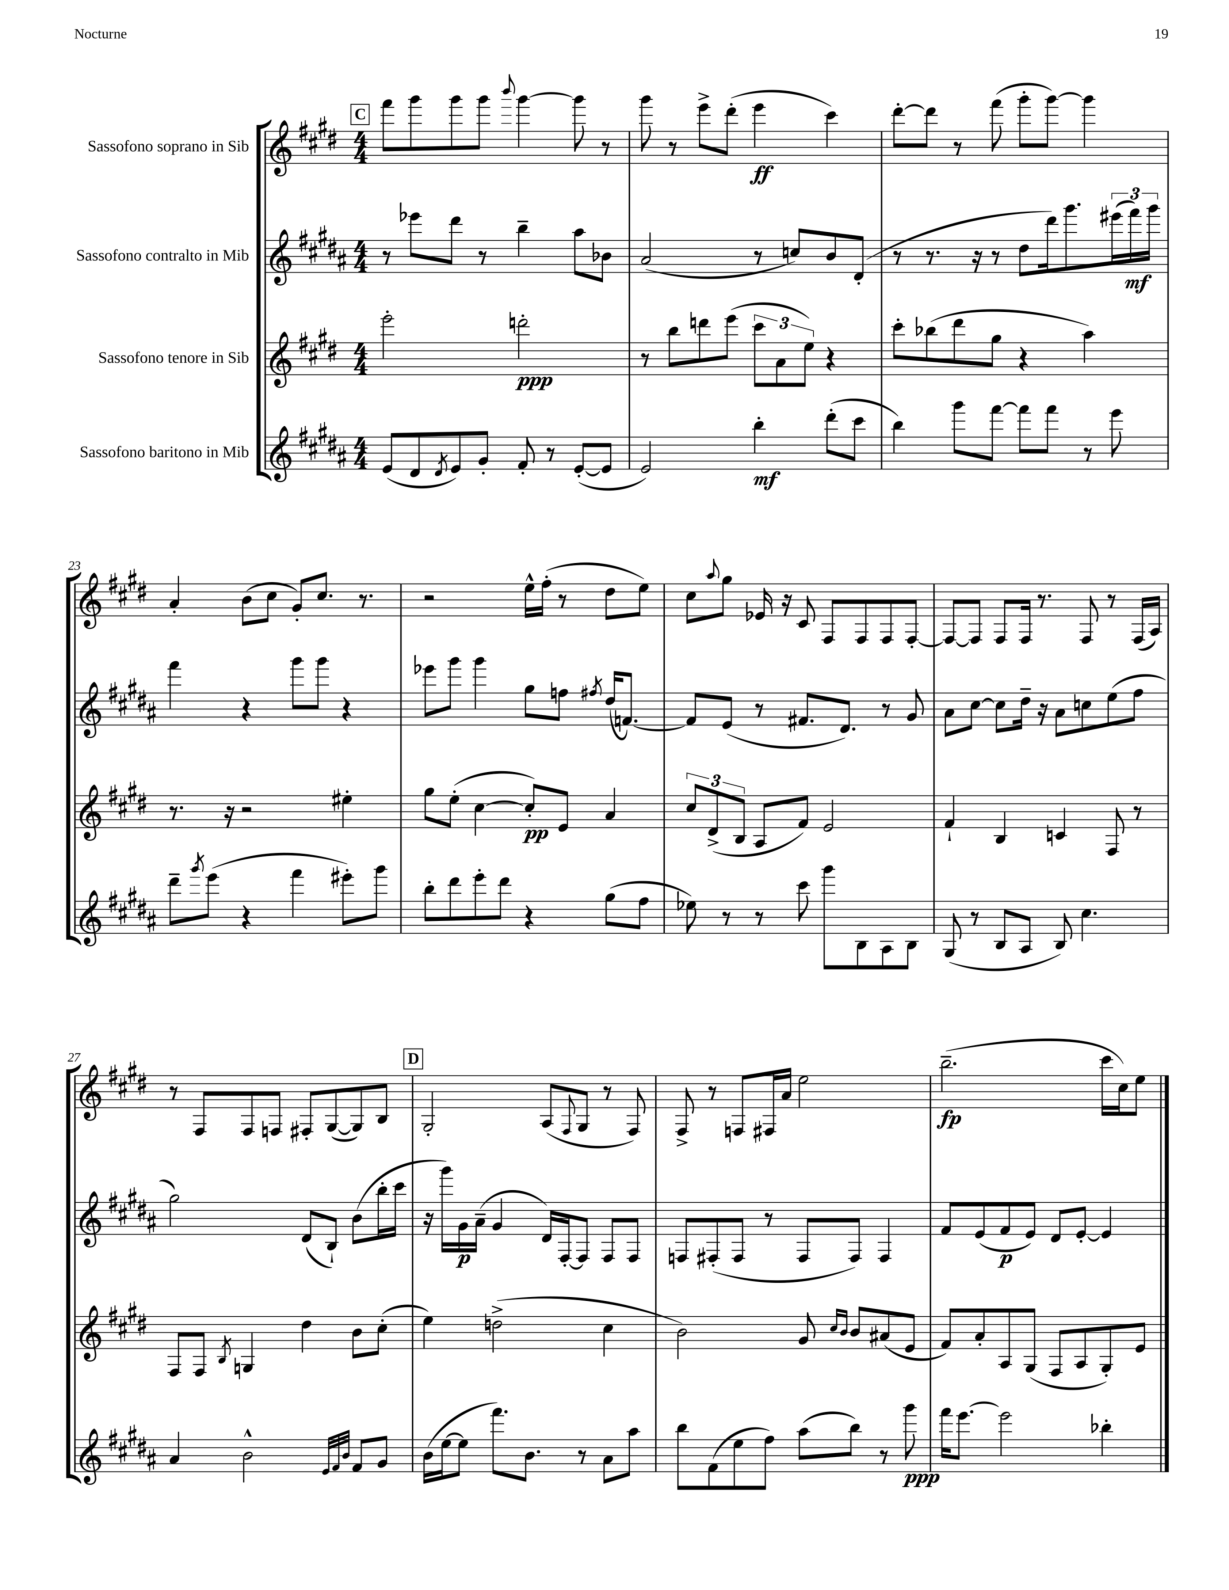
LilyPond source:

<<
\new StaffGroup <<
\new Staff = "s0" \with { instrumentName = "Sassofono soprano in Sib" } {
    \clef treble \key e \major \numericTimeSignature \time 4/4
    \mark \markup { \box "C" } fis'''8 gis'''8 gis'''8 gis'''8 \appoggiatura { b'''8 } gis'''4~ gis'''8 r8 |
    gis'''8 r8 e'''8-> dis'''8-.( e'''4\ff cis'''4) |
    dis'''8~-. dis'''8 r8 fis'''8( gis'''8-. gis'''8~) gis'''4 |
    a'4-. b'8( cis''8 gis'8-.) cis''8. r8. |
    r2 e''16-^ fis''16-.( r8 dis''8 e''8) |
    cis''8 \appoggiatura { a''8 } gis''8 ees'16 r16 cis'8 fis8 fis8 fis8 fis8~-. |
    fis8~ fis8 fis8 fis16 r8. fis8 r8 fis16( a16) |
    r8 fis8 fis8 f8 fis8-. gis8~( gis8) b8 |
    \mark \markup { \box "D" } gis2-. a8( \appoggiatura { fis8 } gis8 r8 fis8) |
    fis8-> r8 f8 fis16 a'16 e''2 |
    b''2.--\fp( cis'''16 cis''16) e''8 \bar "|." |
}
\new Staff = "s1" \with { instrumentName = "Sassofono contralto in Mib" } {
    \clef treble \key b \major \numericTimeSignature \time 4/4
    \mark \markup { \box "C" } r8 ees'''8 dis'''8 r8 b''4-- ais''8 bes'8 |
    ais'2( r8 c''8) b'8 dis'8-.( |
    r8 r8. r16 r8 dis''8 dis'''16) gis'''8. \tuplet 3/2 { eis'''16( fis'''16\mf) gis'''16 } |
    fis'''4 r4 gis'''8 gis'''8 r4 |
    ees'''8 gis'''8 gis'''4 gis''8 f''8 \acciaccatura { fis''8 } dis''16( f'8.~) |
    f'8 e'8( r8 fis'8. dis'8.) r8 gis'8 |
    ais'8 cis''8~ cis''8 dis''16-- r16 ais'8 c''8 e''8( fis''8 |
    gis''2) dis'8( b8-!) b'8( b''16-. cis'''16 |
    \mark \markup { \box "D" } r16 gis'''16) gis'16\p ais'16--( gis'4 dis'16) fis16~-. fis8 fis8 fis8 |
    f8 fis8-.( fis8 r8 fis8 fis8) fis4 |
    fis'8 e'8( fis'8\p e'8) dis'8 e'8~-. e'4 \bar "|." |
}
\new Staff = "s2" \with { instrumentName = "Sassofono tenore in Sib" } {
    \clef treble \key e \major \numericTimeSignature \time 4/4
    \mark \markup { \box "C" } e'''2-. d'''2-.\ppp |
    r8 b''8 d'''8 e'''8( \tuplet 3/2 { cis'''8 a'8 e''8) } r4 |
    cis'''8-. bes''8( dis'''8 gis''8 r4 a''4) |
    r8. r16 r2 eis''4-. |
    gis''8 e''8-.( cis''4~ cis''8-.\pp) e'8 a'4 |
    \tuplet 3/2 { cis''8 dis'8->( b8 } a8 fis'8) e'2 |
    fis'4-! b4 c'4 fis8 r8 |
    fis8 fis8 \acciaccatura { b8 } g4 dis''4 b'8 cis''8-.( |
    \mark \markup { \box "D" } e''4) d''2->( cis''4 |
    b'2) gis'8 \grace { cis''16 b'16 } b'8 ais'8( e'8 |
    fis'8) a'8-. a8 gis8( fis8 a8 gis8-.) e'8 \bar "|." |
}
\new Staff = "s3" \with { instrumentName = "Sassofono baritono in Mib" } {
    \clef treble \key b \major \numericTimeSignature \time 4/4
    \mark \markup { \box "C" } e'8( dis'8 \acciaccatura { dis'8 } e'8) gis'8-. fis'8-. r8 e'8~-.( e'8 |
    e'2) b''4-.\mf dis'''8-.( cis'''8 |
    b''4) gis'''8 fis'''8~ fis'''8 fis'''8 r8 e'''8 |
    dis'''8-- \acciaccatura { gis'''8 } e'''8( r4 fis'''4 eis'''8-.) gis'''8 |
    b''8-. dis'''8 e'''8-. dis'''8 r4 gis''8( fis''8 |
    ees''8) r8 r8 cis'''8 gis'''8 b8 ais8 b8 |
    gis8( r8 b8 ais8 b8) cis''4. |
    ais'4 b'2-^ \grace { e'32 fis'32 b'32 } fis'8 gis'8 |
    \mark \markup { \box "D" } b'16( e''16~ e''8 fis'''8.) b'8. r8 ais'8 ais''8 |
    b''8 fis'8( e''8 fis''8) ais''8( b''8) r8 gis'''8\ppp |
    fis'''16 e'''8.~ e'''2 bes''4-. \bar "|." |
}
>>
>>
\layout { \context { \Score currentBarNumber = #20 } }
